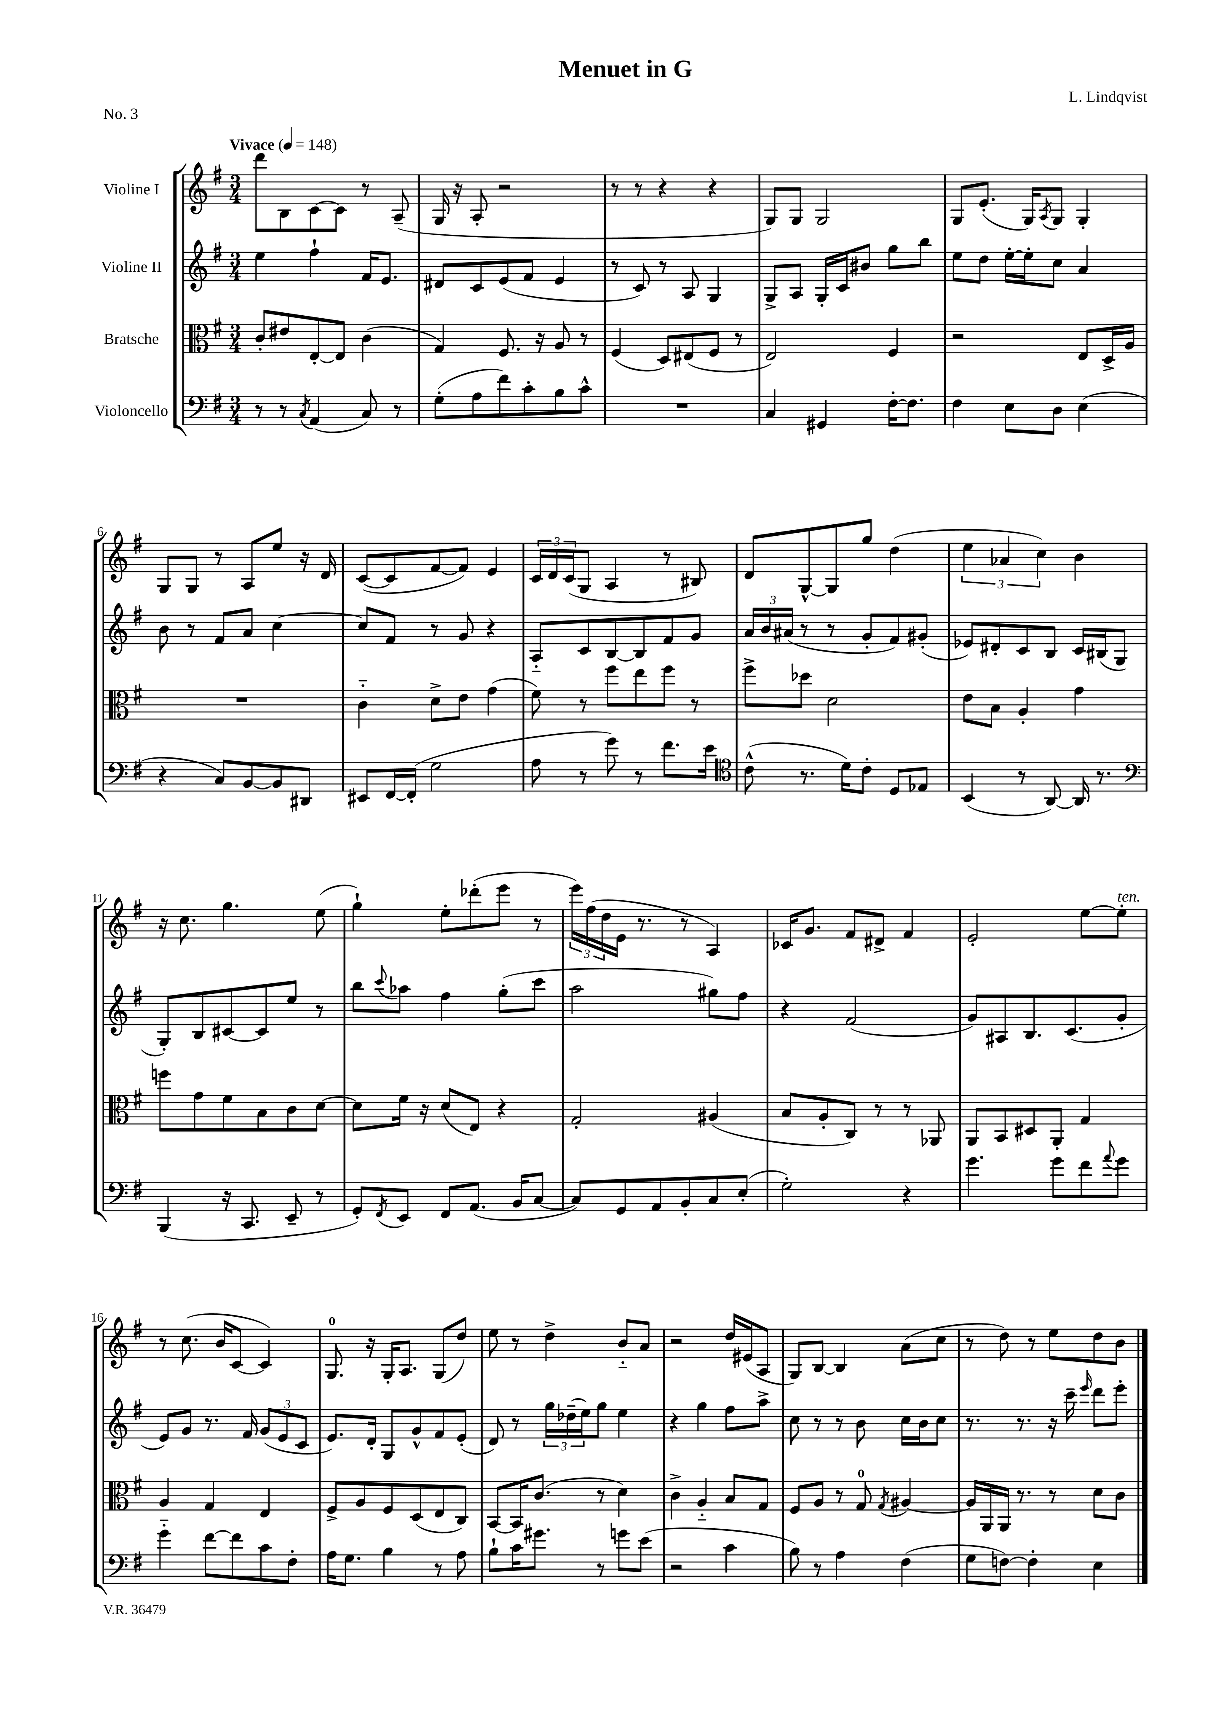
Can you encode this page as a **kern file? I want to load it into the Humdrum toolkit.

**kern	**kern	**kern	**kern
*staff4	*staff3	*staff2	*staff1
*clefF4	*clefC3	*clefG2	*clefG2
*k[f#]	*k[f#]	*k[f#]	*k[f#]
*M3/4	*M3/4	*M3/4	*M3/4
*MM148	*MM148	*MM148	*MM148
8r	8c'/L	4ee\	8ddd\L
8r	8e#/	.	8B\
8qC/	.	.	.
(4AA/	[8E'/	4ff#`\	[8c\
.	8E/]J	.	8c\]J
8C/)	(4c\	16f#/LK	8r
.	.	8.e/J	.
8r	.	.	(8A~/
=	=	=	=
(8G'\L	4G/)	8d#/L	16G/
.	.	.	16r
8A\	.	8c/	8A'/
8f#\)	8.F#/	(8e/	2r
8c'\	.	8f#/J	.
.	16r	.	.
8B\	8A/	4e/	.
8c^^\J	8r	.	.
=	=	=	=
2.r	(4F#/	8r	8r
.	.	8c/)	8r
.	8D/L)	8r	4r
.	(8E#/	8A/	.
.	8F#/J	4G/	4r
.	8r	.	.
=	=	=	=
4C/	2E/)	8G^/L	8G/L)
.	.	8A/J	8G/J
4GG#/	.	16G'/LL	2G/
.	.	16c/J	.
.	.	8b#/J	.
[16F#'\LK	4F#/	8gg\L	.
8.F#\]J	.	.	.
.	.	8bb\J	.
=	=	=	=
4F#\	2r	8ee\L	8G/L
.	.	8dd\J	(8.e'/J
8E\L	.	[16ee'\LL	.
.	.	16ee'\]J	16G/LK)
.	.	.	8qA/
8D\J	.	8cc\J	8G/J
(4E\	8E/L	4a/	4G'/
.	16D^/L	.	.
.	16A/JJ	.	.
=	=	=	=
4r	2.r	8b\	8G/L
.	.	8r	8G/J
8C/L)	.	8f#/L	8r
[8BB/	.	8a/J	8A/L
8BB/]	.	[4cc\	8ee/J
8DD#/J	.	.	16r
.	.	.	16d/
=	=	=	=
8EE#/L	4c'~\	8cc/]L	([8c/L
[16FF#/L	.	8f#/J	8c/]
(16FF#'/]JJ	.	.	.
2G\	8d^\L	8r	[8f#/
.	8e\J	8g/	8f#/]J)
.	(4g\	4r	4e/
=	=	=	=
8A\	8f#\)	8A'~/L	24c/LL
.	.	.	24d/
.	.	.	(24c/J
8r	8r	8c/	8G/J
8g\)	8ff#\L	[8B/	4A/
8r	8ee\	8B/]	.
8.f#\L	8ff#\J	8f#/	8r
.	8r	8g/J	8B#/)
16e\Jk	.	.	.
=	=	=	=
*clefC4	*	*	*
(8c^^\	8ff#^\L	24a/LL	8d/L
.	.	24b/	.
.	.	(24a#/JJ	.
8.r	8dd-\J	8r	[8G^^/
.	2d\	8r	8G/]
16d\LK)	.	.	.
8c'\J	.	8g'/L	8gg/J
8D/L	.	8f#/)	(4dd\
8E-/J	.	(8g#'/J	.
=	=	=	=
(4BB/	8e\L	8e-/L)	6ee\
.	8B\J	8d#'/	.
.	.	.	6a-/
8r	4A'/	8c/	.
.	.	.	6cc\)
[8AA/)	.	8B/J	.
16AA/]	4g\	16c/LL	4b\
8.r	.	(16B#/J	.
.	.	8G/J	.
=	=	=	=
*clefF4	*	*	*
(4BBB/	8ff\L	8G'/L)	16r
.	.	.	8.cc\
.	8g\	8B/	.
16r	8f#\	[8c#/	4.gg\
8.CC/	.	.	.
.	8B\	8c#/]	.
8EE~/	8c\	8ee/J	.
8r	[8d\J	8r	(8ee\
=	=	=	=
8GG'/L)	8d\]L	8bb\L	4gg`\)
8qFF#/	.	8qqccc/	.
8EE/J	16f#\Jk	8aa-\J	.
.	16r	.	.
8FF#/L	(8d/L	4ff#\	8ee'\L
(8.AA/J	8E/J)	.	(8ddd-'\
.	4r	(8gg'\L	8eee\J
16BB/LK	.	.	.
[8C/J	.	8ccc\J	8r
=	=	=	=
8C/]L)	2G'/	2aa\	24eee\LL)
.	.	.	(24ff#\
.	.	.	24dd\
8GG/	.	.	16e\JJ
.	.	.	8.r
8AA/	.	.	.
8BB'/	.	.	8r
8C/	(4A#/	8gg#\L)	4A/)
(8E'/J	.	8ff#\J	.
=	=	=	=
2G'\)	8B/L	4r	16c-/LK
.	.	.	8.g/J
.	8A'/	.	.
.	8C/J)	(2f#/	8f#/L
.	8r	.	8d#^/J
4r	8r	.	4f#/
.	8AA-/	.	.
=	=	=	=
4.g\	8AA/L	8g/L)	2e'/
.	8BB/	8A#/	.
.	8D#/	8.B/	.
8g\L	8AA'/J	.	.
.	.	(8.c/	.
8f#\	4G/	.	[8ee\L
8qqa/	.	.	.
8g\J	.	8g'/J	8ee'\]J
=	=	=	=
4g'~\	4A/	8e/L)	8r
.	.	8g/J	(8.cc\
[8f#\L	4G/	8.r	.
.	.	.	16b/LK
8f#\]	.	.	[8c/J
.	.	16f#/	.
8c\	4E/	(12g/L	4c/])
.	.	12e/	.
8F#'\J	.	.	.
.	.	12c/J	.
=	=	=	=
16A\LK	8F#^/L	8.e/L)	8.G/
8.G\J	.	.	.
.	8A/	.	.
.	.	16d'/Jk	16r
4B\	8F#/	8G/L	16G'/LK
.	.	.	8.A/J
.	(8D/	8g^^/	.
8r	8E/	8f#/	(8G/L
8A\	8C/J)	(8e'/J	8dd/J)
=	=	=	=
8B`\L	[8BB/L	8d/)	8ee\
16c\K	16BB/]K	8r	8r
8.g#\J	(8.c/J	.	.
.	.	24gg\LL	4dd^\
.	.	(24dd-~\	.
.	.	24ee\J)	.
8r	8r	8gg\J	.
8g\L	4d\)	4ee\	8b'~/L
(8e\J	.	.	8a/J
=	=	=	=
2r	4c^\	4r	2r
.	4A'~/	4gg\	.
4c\	8B/L	8ff#\L	16dd/LL
.	.	.	(16e#/J
.	8G/J	8aa^\J	8A/J
=	=	=	=
8B\)	8F#/L	8cc\	8G/L)
8r	8A/J	8r	[8B/J
4A\	8r	8r	4B/]
.	8G/	8b\	.
.	8qG/	.	.
(4F#\	[4A#/	16cc\LL	(8a\L
.	.	16b\J	.
.	.	8cc\J	8cc\J
=	=	=	=
8G\L	16A#/]LL	8.r	8r
.	16AA/	.	.
[8F\J)	16AA/JJ	.	8dd\)
.	8.r	8.r	.
4F'\]	.	.	8r
.	8r	16r	8ee\L
.	.	16ccc~\	.
.	.	16qqeee/	.
4E\	8d\L	8ddd\L	8dd\
.	8c\J	8eee'\J	8b\J
==	==	==	==
*-	*-	*-	*-
